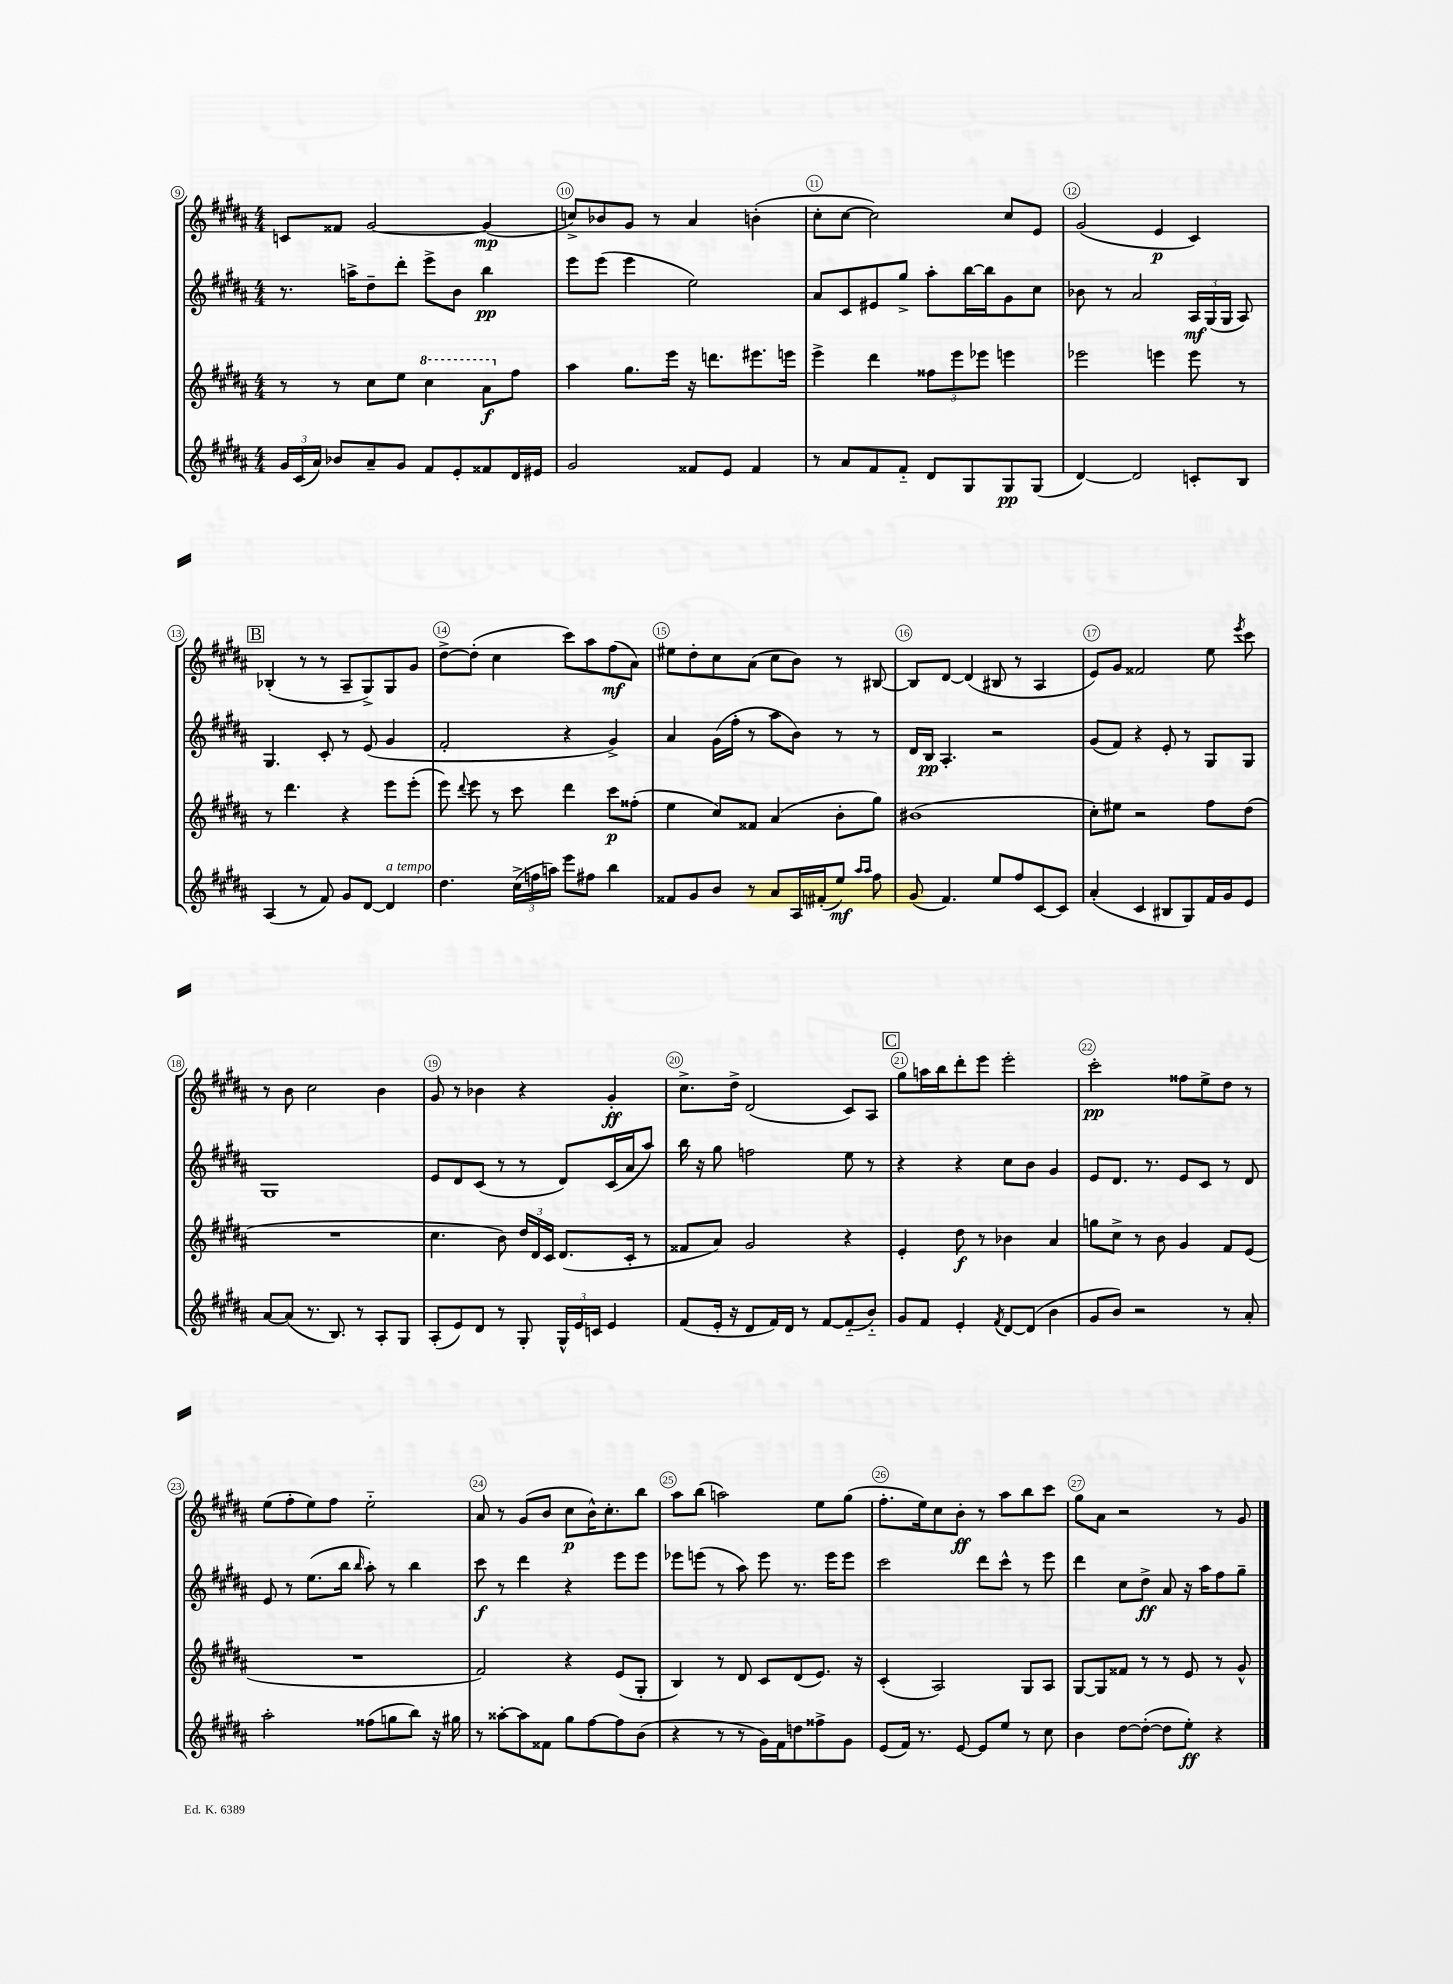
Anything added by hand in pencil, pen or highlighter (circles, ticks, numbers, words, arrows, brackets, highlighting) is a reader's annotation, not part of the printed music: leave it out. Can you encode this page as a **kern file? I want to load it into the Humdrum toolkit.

**kern	**dynam	**kern	**dynam	**kern	**dynam	**kern	**dynam
*part4	*part4	*part3	*part3	*part2	*part2	*part1	*part1
*staff4	*staff4	*staff3	*staff3	*staff2	*staff2	*staff1	*staff1
*clefG2	*	*clefG2	*	*clefG2	*	*clefG2	*
*k[f#c#g#d#a#]	*	*k[f#c#g#d#a#]	*	*k[f#c#g#d#a#]	*	*k[f#c#g#d#a#]	*
*M4/4	*	*M4/4	*	*M4/4	*	*M4/4	*
=9	=9	=9	=9	=9	=9	=9	=9
24g#/LL	.	8r	.	8.r	.	8cn/L	.
(24c#/	.	.	.	.	.	.	.
24a#/JJ)	.	.	.	.	.	.	.
8b-X/L	.	8r	.	.	.	8f##X/J	.
.	.	.	.	16aan^\KL	.	.	.
8a#~/	.	8cc#\L	.	8dd#~\	.	[2g#/	.
8g#/J	.	8ee\J	.	8ddd#'\J	.	.	.
*	*	*8va	*	*	*	*	*
8f#/L	.	4ccc#\	.	8eee^\L	.	.	.
8e'/	.	.	.	8b\J	.	.	.
8f##X/	.	8aa#\L	f	4bb\	pp	(4g#/]	mp
*	*	*X8va	*	*	*	*	*
16d#/L	.	8ff#\J	.	.	.	.	.
16e#X/JJ	.	.	.	.	.	.	.
=10	=10	=10	=10	=10	=10	=10	=10
2g#/	.	4aa#\	.	8eee\L	.	8ccn^/L)	.
.	.	.	.	(8eee\J	.	8b-X/	.
.	.	8.gg#\L	.	4eee\	.	8g#/J	.
.	.	.	.	.	.	8r	.
.	.	16eee\Jk	.	.	.	.	.
8f##X/L	.	16r	.	2ee\)	.	4a#/	.
.	.	8.dddn\L	.	.	.	.	.
8e/J	.	.	.	.	.	.	.
4f##/	.	8.eee#X\	.	.	.	(4bn'\	.
.	.	16eeen\Jk	.	.	.	.	.
=11	=11	=11	=11	=11	=11	=11	=11
8r	.	4eee^\	.	8a#/L	.	8cc#'\L	.
8a#/L	.	.	.	8c#/	.	[8cc#\J	.
8f#/	.	4ddd#\	.	8e#X/	.	2cc#\])	.
8f#/J	.	.	.	8gg#^/J	.	.	.
8d#/L	.	12ff##X\L	.	8aa#'\L	.	.	.
.	.	12eee\	.	.	.	.	.
8G#/	.	.	.	[16bb\L	.	.	.
.	.	12eee-X\J	.	.	.	.	.
.	.	.	.	16bb\J]	.	.	.
8G#/	pp	4eeen\	.	8g#\	.	8cc#/L	.
(8G#/J	.	.	.	8cc#\J	.	8e/J	.
=12	=12	=12	=12	=12	=12	=12	=12
[4d#/)	.	2eee-X\	.	8b-X\	.	(2g#/	.
.	.	.	.	8r	.	.	.
2d#/]	.	.	.	2a#/	.	.	.
.	.	4eeen\	.	.	.	4e/	p
8cn'/L	.	8eee\	.	24A#/LL	mf	4c#/)	.
.	.	.	.	(24G#/	.	.	.
.	.	.	.	24G#/JJ	.	.	.
8B/J	.	8r	.	8A#/)	.	.	.
!!LO:LB:g=z
!!LO:REH:place=s1:t=B
=13	=13	=13	=13	=13	=13	=13	=13
(4A#/	.	8r	.	4.G#/	.	(4B-X'/	.
.	.	4.ddd#\	.	.	.	.	.
8r	.	.	.	.	.	8r	.
8f#/)	.	.	.	8c#'/	.	8r	.
8g#/L	.	4r	.	8r	.	8A#~/L	.
[8d#/J	.	.	.	(8e/	.	8G#^/)	.
!LO:TX:a:i:t=a tempo	!	!	!	!	!	!	!
4d#/]	.	8eee\L	.	4g#/	.	8G#/	.
.	.	(8eee'\J	.	.	.	8g#/J	.
=14	=14	=14	=14	=14	=14	=14	=14
4.dd#\	.	8eee\)	.	2f#'/	.	[8dd#^\L	.
.	.	8qqddd#/	.	.	.	.	.
.	.	8eee\	.	.	.	(8dd#'\J]	.
.	.	8r	.	.	.	4cc#\	.
(24cc#^\LL	.	8ccc#\	.	.	.	.	.
24ffn\	.	.	.	.	.	.	.
24aan\JJ)	.	.	.	.	.	.	.
8eee\L	.	4ddd#\	.	4r	.	8ccc#\L)	.
8ff#X\J	.	.	.	.	.	8aa#\	.
4bb\	.	8ccc#\L	p	4g#^/)	.	(8ff#\	mf
.	.	(8ff##X'\J	.	.	.	8a#\J)	.
=15	=15	=15	=15	=15	=15	=15	=15
8f##X/L	.	4ee\	.	4a#/	.	8ee#X\L	.
8g#/	.	.	.	.	.	8dd#'\	.
8b/J	.	8cc#/L)	.	(16g#\LL	.	8cc#\	.
.	.	.	.	16ff#'\JJ	.	.	.
8r	.	8f##X/J	.	8r	.	(8a#\J	.
8a#/L	.	(4a#/	.	8aa#\L	.	8cc#\L	.
16A#/L	.	.	.	8b\J)	.	8b\J)	.
(16f#X'/J	.	.	.	.	.	.	.
8ee/J)	mf	8b'\L	.	8r	.	8r	.
16qqaa#/LL	.	.	.	.	.	.	.
16qqaa#/JJ	.	.	.	.	.	.	.
8ff#\	.	8gg#\J)	.	8r	.	[8B#X/	.
=16	=16	=16	=16	=16	=16	=16	=16
(8g#/	.	(1b#X	.	16d#/LL	.	8B#/L]	.
.	.	.	.	16B/JJ	pp	.	.
4.f#/)	.	.	.	4.A#'/	.	[8d#/J	.
.	.	.	.	.	.	(4d#/]	.
8ee/L	.	.	.	2r	.	8B#X/	.
8ff#/	.	.	.	.	.	8r	.
[8c#/	.	.	.	.	.	4A#/	.
8c#/J]	.	.	.	.	.	.	.
=17	=17	=17	=17	=17	=17	=17	=17
(4a#'/	.	8cc#'\L)	.	(8g#/L	.	8e/L)	.
.	.	8ee#X\J	.	8f#/J)	.	8g#/J	.
4c#/	.	2r	.	4r	.	2f##X/	.
8B#X/L	.	.	.	8e'/	.	.	.
8G#/)	.	.	.	8r	.	.	.
16f#/L	.	8ff#\L	.	8G#/L	.	8ee\	.
16g#/J	.	.	.	.	.	.	.
.	.	.	.	.	.	8qeee/	.
8e/J	.	(8dd#\J	.	8G#/J	.	8ccc#\	.
!!LO:LB:g=z
=18	=18	=18	=18	=18	=18	=18	=18
[8a#/L	.	1r	.	1G#	.	8r	.
(8a#/J]	.	.	.	.	.	8b\	.
8.r	.	.	.	.	.	2cc#\	.
8.B/)	.	.	.	.	.	.	.
8r	.	.	.	.	.	.	.
8A#'/L	.	.	.	.	.	4b\	.
8G#/J	.	.	.	.	.	.	.
=19	=19	=19	=19	=19	=19	=19	=19
(8A#'/L	.	4.cc#\	.	8e/L	.	8g#/	.
8e/)	.	.	.	8d#/	.	8r	.
8d#/J	.	.	.	(8c#/J	.	4b-X\	.
8r	.	8b\)	.	8r	.	.	.
8G#'/	.	24dd#/LL	.	8r	.	4r	.
.	.	24d#/	.	.	.	.	.
.	.	24c#/JJ	.	.	.	.	.
24G#^^/LL	.	(8.d#/L	.	8d#/L)	.	.	.
24e/	.	.	.	.	.	.	.
24cn/JJ	.	.	.	.	.	.	.
4e/	.	.	.	(16c#/L	.	4g#'/	ff
.	.	16c#'/Jk	.	16a#/J	.	.	.
.	.	8r	.	8aa#/J)	.	.	.
=20	=20	=20	=20	=20	=20	=20	=20
(8f#/L	.	8f##X/L	.	16bb\	.	8.cc#^\L	.
.	.	.	.	16r	.	.	.
16e'/Jk	.	8a#/J)	.	8gg#\	.	.	.
16r	.	.	.	.	.	16dd#^\Jk	.
8d#/L	.	2g#/	.	2ffn\	.	(2d#/	.
16f#/L)	.	.	.	.	.	.	.
16d#/JJ	.	.	.	.	.	.	.
8r	.	.	.	.	.	.	.
[8f#/L	.	.	.	.	.	.	.
(8f#/]	.	4r	.	8ee\	.	8c#/L)	.
8b/J)	.	.	.	8r	.	8A#/J	.
!!LO:REH:place=s1:t=C
=21	=21	=21	=21	=21	=21	=21	=21
8g#/L	.	4e'/	.	4r	.	8gg#\L	.
8f#/J	.	.	.	.	.	16aan\L	.
.	.	.	.	.	.	16bb\J	.
4e'/	.	8dd#\	f	4r	.	8ddd#'\	.
.	.	8r	.	.	.	8eee\J	.
8qf#/	.	.	.	.	.	.	.
[8d#/L	.	4b-X\	.	8cc#\L	.	2eee'\	.
(8d#/J]	.	.	.	8b\J	.	.	.
4b\	.	4a#/	.	4g#/	.	.	.
=22	=22	=22	=22	=22	=22	=22	=22
8g#/L	.	8ggn\L	.	8e/L	.	2ccc#'\	pp
8b/J)	.	8cc#^\J	.	8.d#/J	.	.	.
2r	.	8r	.	.	.	.	.
.	.	.	.	8.r	.	.	.
.	.	8b\	.	.	.	.	.
.	.	4g#/	.	8e/L	.	8ff##X\L	.
.	.	.	.	8c#/J	.	8ee^\	.
8r	.	8f#/L	.	8r	.	8dd#\J	.
8a#'/	.	(8e/J	.	8d#/	.	8r	.
!!LO:LB:g=z
=23	=23	=23	=23	=23	=23	=23	=23
2aa#'\	.	1r	.	8e/	.	(8ee\L	.
.	.	.	.	8r	.	8ff#'\	.
.	.	.	.	(8.ee\L	.	8ee\)	.
.	.	.	.	.	.	8ff#\J	.
.	.	.	.	16bb\Jk	.	.	.
.	.	.	.	16qqbb/	.	.	.
(8ff##X\L	.	.	.	8aa#'\)	.	2ee\	.
8ggn\	.	.	.	8r	.	.	.
8bb\J)	.	.	.	4bb\	.	.	.
16r	.	.	.	.	.	.	.
16gg#X\	.	.	.	.	.	.	.
=24	=24	=24	=24	=24	=24	=24	=24
8r	.	2f#/)	.	8ccc#\	f	8a#/	.
[8aa##X'\L	.	.	.	8r	.	8r	.
8aa##\]	.	.	.	4ddd#\	.	(8g#/L	.
8f##X\J	.	.	.	.	.	8b/J	.
8gg#\L	.	4r	.	4r	.	8cc#\L	p
[8ff#\	.	.	.	.	.	16b^^\K)	.
.	.	.	.	.	.	8.cc#'\	.
8ff#\]	.	(8e/L	.	8eee\L	.	.	.
(8b\J	.	8G#'/J	.	8eee\J	.	8bb\J	.
=25	=25	=25	=25	=25	=25	=25	=25
4r	.	4B/)	.	8eee-X\L	.	8aa#\L	.
.	.	.	.	(8eeen\J	.	(8bb\J	.
8r	.	8r	.	8r	.	2aan\)	.
8r	.	8d#/	.	8aa#\)	.	.	.
16g#\LL)	.	8c#/L	.	8eee\	.	.	.
16f#\J	.	.	.	.	.	.	.
8ddn\	.	(8d#/	.	8.r	.	.	.
8ff##X^\	.	8.e/J)	.	.	.	8ee\L	.
.	.	.	.	16eee\KL	.	.	.
8g#\J	.	.	.	8eee\J	.	(8gg#\J	.
.	.	16r	.	.	.	.	.
=26	=26	=26	=26	=26	=26	=26	=26
(8e/L	.	(4c#'/	.	2ccc#\	.	8.ff#'\L	.
16f#/Jk)	.	.	.	.	.	.	.
8.r	.	.	.	.	.	16ee\k)	.
.	.	2A#/)	.	.	.	8cc#\	.
[8e/	.	.	.	.	.	8b'\J	ff
8e/L]	.	.	.	8ddd#\L	.	8r	.
8ee/J	.	.	.	8ccc#^^\J	.	8aa#\L	.
8r	.	8G#/L	.	8r	.	8bb\	.
8cc#\	.	8A#/J	.	8eee\	.	8ccc#\J	.
=27	=27	=27	=27	=27	=27	=27	=27
4b\	.	[8G#/L	.	4ddd#\	.	8gg#\L	.
.	.	8G#/]	.	.	.	8a#\J	.
[8dd#\L	.	8f##X/J	.	8cc#\L	.	2r	.
(8dd#'\J_	.	8r	.	8dd#^\J	ff	.	.
8dd#\L]	.	8r	.	8a#/	.	.	.
8ee'\J)	ff	8e/	.	16r	.	.	.
.	.	.	.	16aa#\KL	.	.	.
4r	.	8r	.	8ff#\	.	8r	.
.	.	8g#^^/	.	8gg#~\J	.	8g#/	.
==	==	==	==	==	==	==	==
*-	*-	*-	*-	*-	*-	*-	*-
